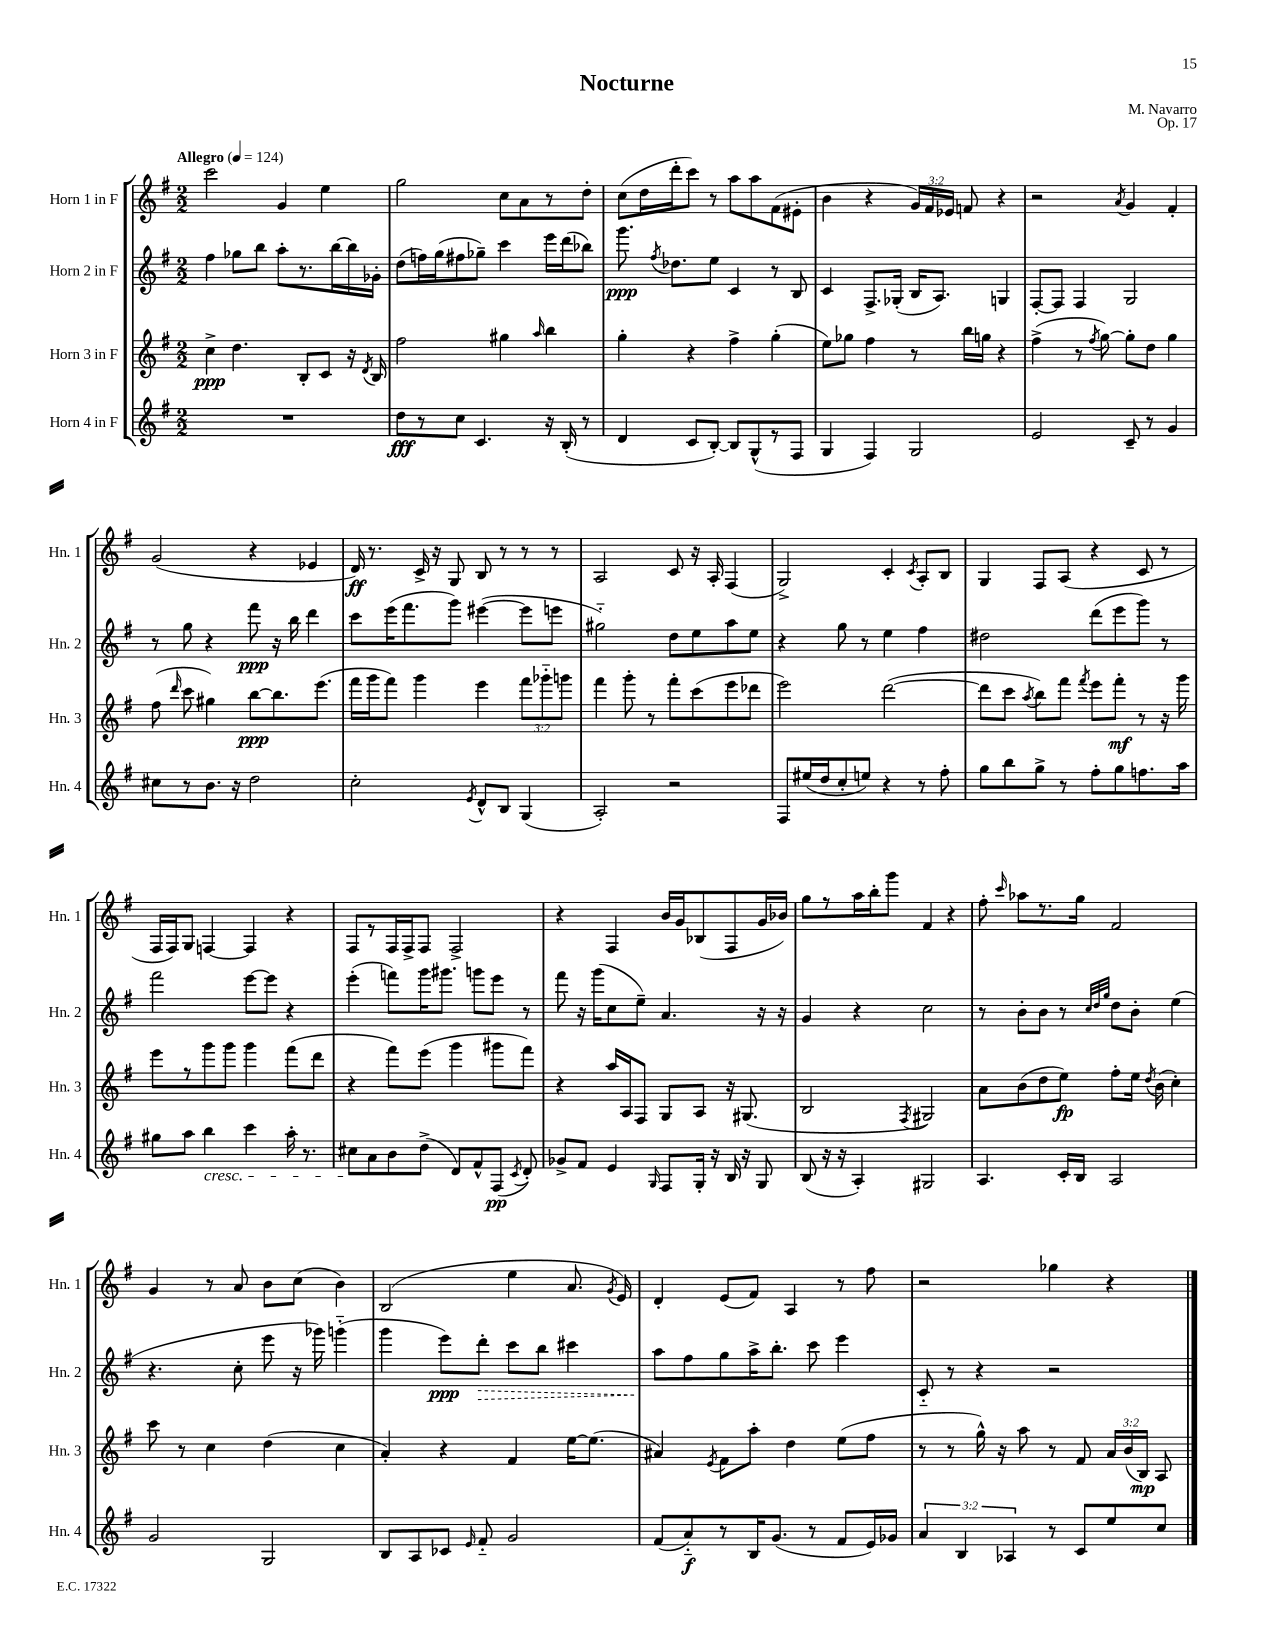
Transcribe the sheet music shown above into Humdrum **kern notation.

**kern	**kern	**kern	**kern
*staff4	*staff3	*staff2	*staff1
*clefG2	*clefG2	*clefG2	*clefG2
*k[f#]	*k[f#]	*k[f#]	*k[f#]
*M2/2	*M2/2	*M2/2	*M2/2
*MM124	*MM124	*MM124	*MM124
1r	4cc^\	4ff#\	2ccc\
.	4.dd\	8gg-\L	.
.	.	8bb\J	.
.	.	8aa'\L	4g/
.	8B'/L	8.r	.
.	8c/J	.	4ee\
.	.	[16bb\L	.
.	16r	16bb\]	.
.	8qd/	.	.
.	16B/	16g-'\JJ	.
=	=	=	=
8dd\L	2ff#\	(8dd\L	2gg\
8r	.	16ff\L)	.
.	.	(16gg\J	.
8cc\J	.	8ff#\	.
4.c/	.	8gg-~\J)	.
.	4gg#\	4ccc\	8cc\L
.	.	.	8a\
.	16qqaa/	.	.
16r	4bb\	16eee\LL	8r
(16B'/	.	(16ddd\J	.
8r	.	8bb-\J)	8dd'\J
=	=	=	=
4d/	4gg'\	8.ggg\	(8cc\L
.	.	.	16dd\L
.	.	8qff#/	.
.	.	8.dd-\L	16ddd'\J
8c/L	4r	.	8ccc\J)
[8B'/J)	.	8ee\J	8r
8B/]L	4ff#^\	4c/	8aa\L
(8G^^/	.	.	8aa\
8r	(4gg'\	8r	(8f#\
8F#/J	.	8B/	8e#'\J
=	=	=	=
4G/	8ee\L)	4c/	4b\
.	8gg-\J	.	.
4F#/)	4ff#\	8.F#^/L	4r
.	.	(16G-'/Jk	.
2G/	8r	16B/LK	24g/LL)
.	.	.	24f#/
.	.	8.A/J)	.
.	.	.	24e-/JJ
.	16bb\LL	.	8f/
.	16gg\JJ	.	.
.	4r	4G/	4r
=	=	=	=
2e/	(4ff#^\	[8F#'/L	2r
.	.	8F#/]J	.
.	8r	4F#/	.
.	8qff#/	.	.
.	[8gg\)	.	.
.	.	.	8qa/
8c~/	8gg'\]L	2G/	4g/
8r	8dd\J	.	.
4g/	4gg\	.	4f#'/
=	=	=	=
8cc#\L	(8ff#\	8r	(2g/
.	16qqddd/	.	.
8r	8ccc\	8gg\	.
8.b\J	4gg#\)	4r	.
16r	.	.	.
2dd\	[8bb\L	8fff#\	4r
.	8.bb\]	16r	.
.	.	16bb\	.
.	.	4ddd\	4e-/
.	(8.eee\J	.	.
=	=	=	=
2cc'\	16fff#\LL	8ccc\L	16d/)
.	16ggg\J	.	8.r
.	8fff#\J)	(16eee\K	.
.	.	8.fff#\	.
.	4ggg\	.	16c^/
.	.	.	16r
.	.	8ggg\J)	8G/
8qe/	.	.	.
8d^^/L	4eee\	([4eee#\	8B/
8B/J	.	.	8r
(4G/	12fff#\L	8eee#\]L	8r
.	12ggg-'~\	.	.
.	.	8eee\J	8r
.	12ggg\J	.	.
=	=	=	=
2A'/)	4fff#\	2gg#'~\)	2A/
.	8ggg'\	.	.
.	8r	.	.
2r	8fff#'\L	8dd\L	8c/
.	(8ccc\	8ee\	16r
.	.	.	16A'/
.	8eee\	8aa\	(4F#/
.	8ddd-\J	8ee\J	.
=	=	=	=
8F#/L	2eee\)	4r	2G^/)
(16ee#/L	.	.	.
16dd/J	.	.	.
8cc'/	.	8gg\	.
8ee/J)	.	8r	.
4r	([2ddd\	4ee\	4c'/
.	.	.	8qc/
8r	.	4ff#\	8A'/L
8ff#'\	.	.	8B/J
=	=	=	=
8gg\L	8ddd\]L	2dd#\	4G/
8bb\	8ccc\J	.	.
.	8qaa/	.	.
8gg^\J	8bb\L)	.	8F#/L
8r	8fff#\J	.	(8A/J
.	8qfff#/	.	.
8ff#'\L	8eee\L	(8ddd\L	4r
8gg\	8fff#'\J	8eee\	.
8.ff\	8r	8ggg\J)	8c/
.	16r	8r	8r
16aa\Jk	16ggg\	.	.
=	=	=	=
8gg#\L	8eee\L	2fff#\	16F#/LL
.	.	.	16F#/J)
8aa\J	8r	.	8G/J
4bb\	8ggg\	.	[4F/
.	8ggg\J	.	.
4ccc\	4ggg\	[8eee\L	4F/]
.	.	8eee\]J	.
16aa'\	(8fff#\L	4r	4r
8.r	.	.	.
.	8ddd\J	.	.
=	=	=	=
8cc#\L	4r	(4eee'\	8F#/L
8a\	.	.	8r
8b\	8fff#\L)	8fff\L)	16F#/L
.	.	.	16F#^/J
(8dd^\J	(8eee\J	16ggg\K	8F#/J
.	.	8.ggg#\J	.
8d/L)	4ggg\	.	2F#^/
8f#^^/	.	8ggg\L	.
(8F#/J	8ggg#\L	8eee\J	.
8qc/	.	.	.
8d'/)	8fff#\J)	8r	.
=	=	=	=
8g-^/L	4r	8fff#\	4r
8f#/J	.	16r	.
.	.	(16ggg\LK	.
4e/	16aa/LL	8cc\	4F#/
.	16A/J	.	.
.	8F#/J	8ee~\J)	.
16qqG/	.	.	.
8F#/L	8G/L	4.a/	16b/LL
.	.	.	16g/J
16G'/Jk	8A/J	.	(8B-/
16r	.	.	.
16B/	16r	.	8F#/
16r	(8.G#/	.	.
8G/	.	16r	16g/L
.	.	16r	16b-/JJ)
=	=	=	=
(8B/	2B/	4g/	8gg\L
16r	.	.	8r
16r	.	.	.
4A'/)	.	4r	16aa\L
.	.	.	16bb'\J
.	.	.	8ggg\J
.	8qF#/	.	.
2G#/	2G#/)	2cc\	4f#/
.	.	.	4r
=	=	=	=
4.A/	8a\L	8r	8ff#'\
.	.	.	16qqccc/
.	(8b\	8b'\L	8aa-\L
.	8dd\	8b\J	8.r
16c'/LL	8ee\J)	8r	.
16B/JJ	.	.	16gg\Jk
.	.	32qqcc/LLL	.
.	.	32qqdd/	.
.	.	32qqgg/JJJ	.
2A/	8ff#'\L	8dd\L	2f#/
.	16ee\Jk	8b'\J	.
.	8qdd/	.	.
.	(16b\	.	.
.	4cc'\)	(4ee\	.
=	=	=	=
2g/	8ccc\	4.r	4g/
.	8r	.	.
.	4cc\	.	8r
.	.	8cc'\	8a/
2G/	(4dd\	8eee\	8b\L
.	.	16r	(8cc\J
.	.	16ggg-\)	.
.	4cc\	(4ggg'~\	4b\)
=	=	=	=
8B/L	4a'/)	4ggg\	(2B/
8A/	.	.	.
8c-/J	4r	8eee\L)	.
16qqe/	.	.	.
8f#'~/	.	8ddd'\J	.
2g/	4f#/	8ccc\L	4ee\
.	.	8bb\J	.
.	[16ee\LK	4ccc#\	8.a/
.	(8.ee\]J	.	.
.	.	.	8qg/
.	.	.	16e/)
=	=	=	=
(8f#/L	4a#/)	8aa\L	4d'/
8a'~/)	.	8ff#\	.
.	8qe/	.	.
8r	8f#\L	8gg\	(8e/L
16B/K	8aa'\J	16aa^\K	8f#/J)
(8.g/J	.	8.bb'\J	.
.	4dd\	.	4A/
8r	.	8ccc\	.
8f#/L	(8ee\L	4eee\	8r
16e/L)	8ff#\J	.	8ff#\
16g-/JJ	.	.	.
=	=	=	=
6a/	8r	8c'~/	2r
.	8r	8r	.
6B/	.	.	.
.	16gg^^\)	4r	.
.	16r	.	.
6A-/	.	.	.
.	8aa\	.	.
8r	8r	2r	4gg-\
8c/L	8f#/	.	.
8ee/	24a/LL	.	4r
.	(24b/	.	.
.	24B/JJ)	.	.
8cc/J	8A/	.	.
==	==	==	==
*-	*-	*-	*-
